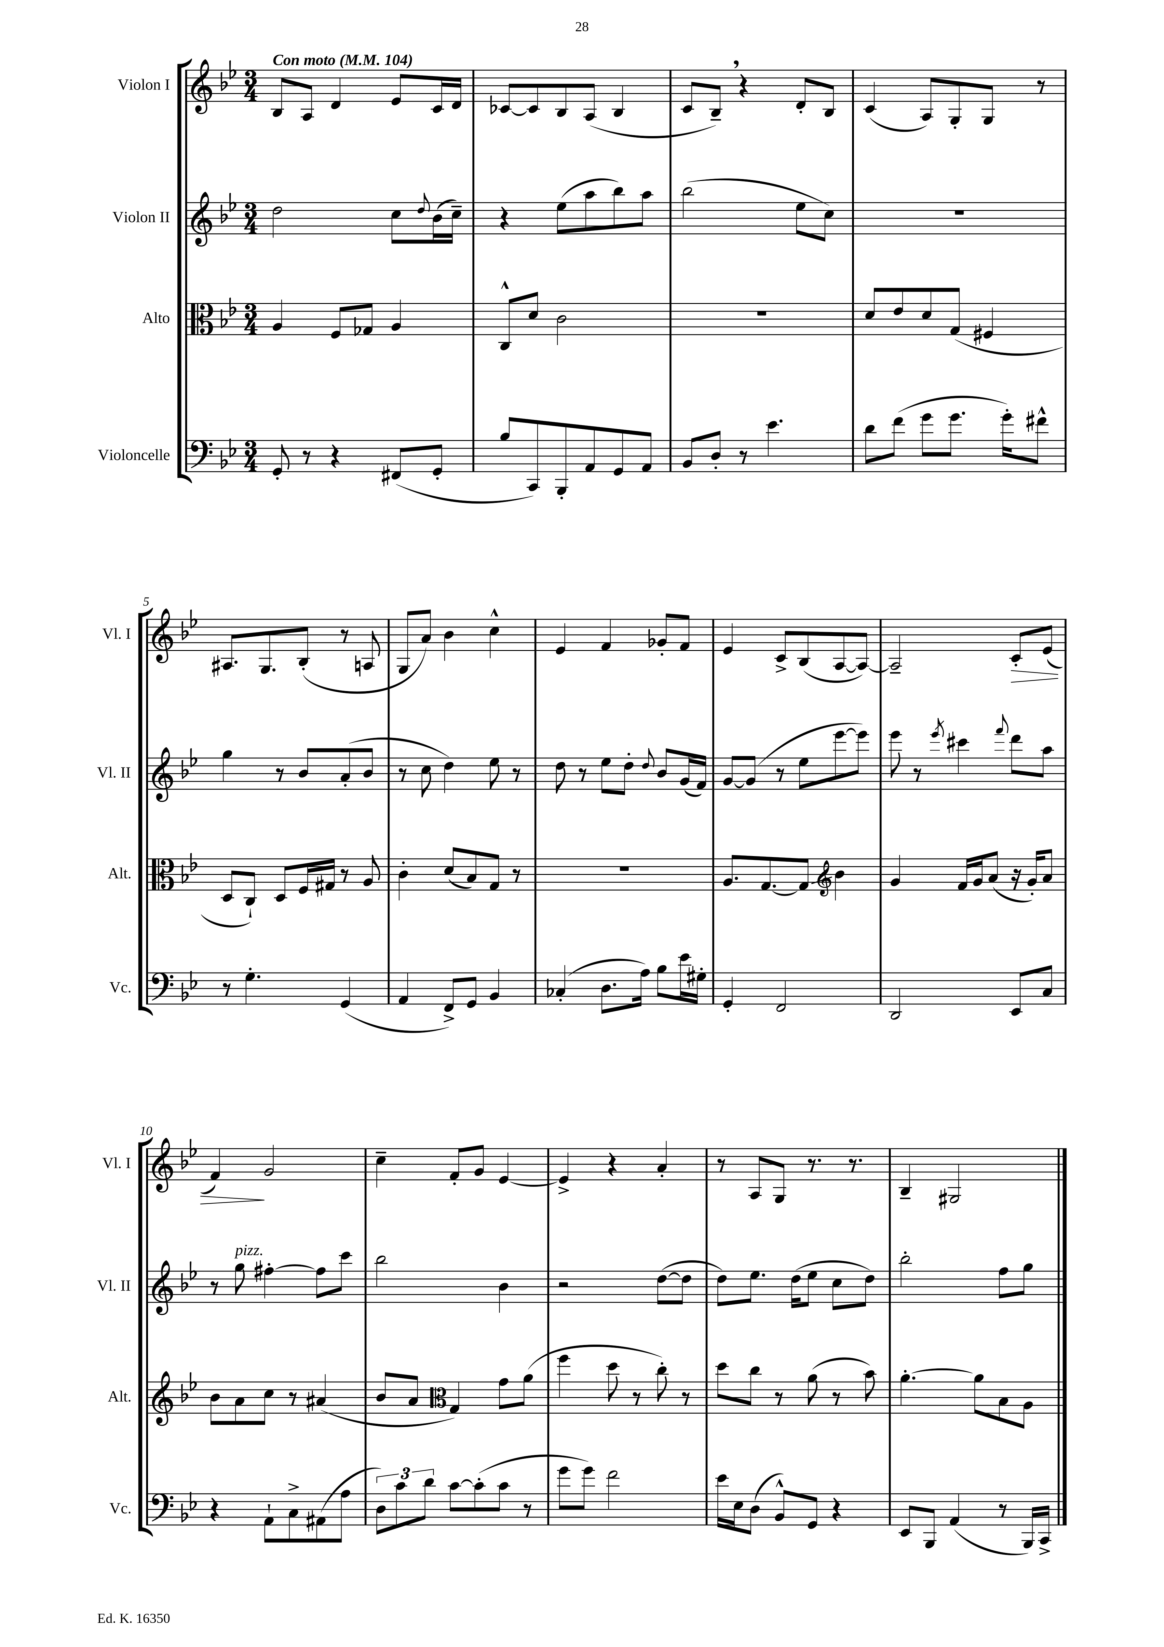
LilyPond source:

<<
\new StaffGroup <<
\new Staff = "s0" \with { instrumentName = "Violon I" shortInstrumentName = "Vl. I" } {
    \clef treble \key bes \major \numericTimeSignature \time 3/4 \tempo "Con moto" 4 = 104
    bes8 a8 d'4 ees'8 c'16 d'16 |
    ces'8~ ces'8 bes8 a8( bes4 |
    c'8 bes8--) \breathe r4 d'8-. bes8 |
    c'4( a8) g8-. g8 r8 |
    ais8. g8. bes8-.( r8 a8 |
    g8 a'8) bes'4 c''4-^ |
    ees'4 f'4 ges'8-. f'8 |
    ees'4 c'8-> bes8( a8~ a8~) |
    a2-- c'8-.\> ees'8( |
    f'4\!) g'2 |
    c''4-- f'8-. g'8 ees'4~ |
    ees'4-> r4 a'4-. |
    r8 a8 g8 r8. r8. |
    bes4-- gis2 \bar "|." |
}
\new Staff = "s1" \with { instrumentName = "Violon II" shortInstrumentName = "Vl. II" } {
    \clef treble \key bes \major \numericTimeSignature \time 3/4
    d''2 c''8 \appoggiatura { d''8 } bes'16( c''16--) |
    r4 ees''8( a''8 bes''8) a''8 |
    bes''2( ees''8 c''8) |
    R2. |
    g''4 r8 bes'8 a'8-.( bes'8 |
    r8 c''8 d''4) ees''8 r8 |
    d''8 r8 ees''8 d''8-. \appoggiatura { d''8 } bes'8 g'16( f'16) |
    g'8~ g'8( r8 ees''8 ees'''8~ ees'''8) |
    ees'''8 r8 \acciaccatura { ees'''8 } cis'''4 \appoggiatura { f'''8 } d'''8 a''8 |
    r8 g''8^\markup { \italic "pizz." } fis''4~-. fis''8 c'''8 |
    bes''2 bes'4 |
    r2 d''8~( d''8 |
    d''8) ees''8. d''16( ees''8 c''8 d''8) |
    bes''2-. f''8 g''8 \bar "|." |
}
\new Staff = "s2" \with { instrumentName = "Alto" shortInstrumentName = "Alt." } {
    \clef alto \key bes \major \numericTimeSignature \time 3/4
    a4 f8 ges8 a4 |
    c8-^ d'8 c'2 |
    R2. |
    d'8 ees'8 d'8 g8( fis4 |
    d8 c8-!) d8 f16 gis16 r8 a8 |
    c'4-. d'8( bes8) g8 r8 |
    R2. |
    a8. g8.~ g8\glissando \clef treble bes'4 |
    g'4 f'16 g'16 a'8( r16 g'16-.) a'8 |
    bes'8 a'8 c''8 r8 ais'4( |
    bes'8 a'8 \clef alto g4) g'8 a'8( |
    f''4 d''8 r8 c''8-.) r8 |
    d''8 c''8 r8 a'8( r8 bes'8) |
    a'4.~-. a'8 bes8 a8 \bar "|." |
}
\new Staff = "s3" \with { instrumentName = "Violoncelle" shortInstrumentName = "Vc." } {
    \clef bass \key bes \major \numericTimeSignature \time 3/4
    g,8-. r8 r4 fis,8( g,8-. |
    bes8 c,8) bes,,8-. a,8 g,8 a,8 |
    bes,8 d8-. r8 ees'4. |
    d'8 f'8( g'8 g'8. g'16-.) fis'8-^ |
    r8 g4.-. g,4( |
    a,4 f,8->) g,8 bes,4 |
    ces4-.( d8. a16) bes8 ees'16 gis16-. |
    g,4-. f,2 |
    d,2 ees,8 c8 |
    r4 a,8-! c8-> ais,8( a8 |
    \tuplet 3/2 { d8) c'8 d'8 } c'8~ c'8-.( c'8 r8 |
    g'8 g'8) f'2 |
    ees'16 ees16 d8( bes,8-^) g,8 r4 |
    ees,8 bes,,8 a,4( r8 bes,,16) c,16-> \bar "|." |
}
>>
>>
